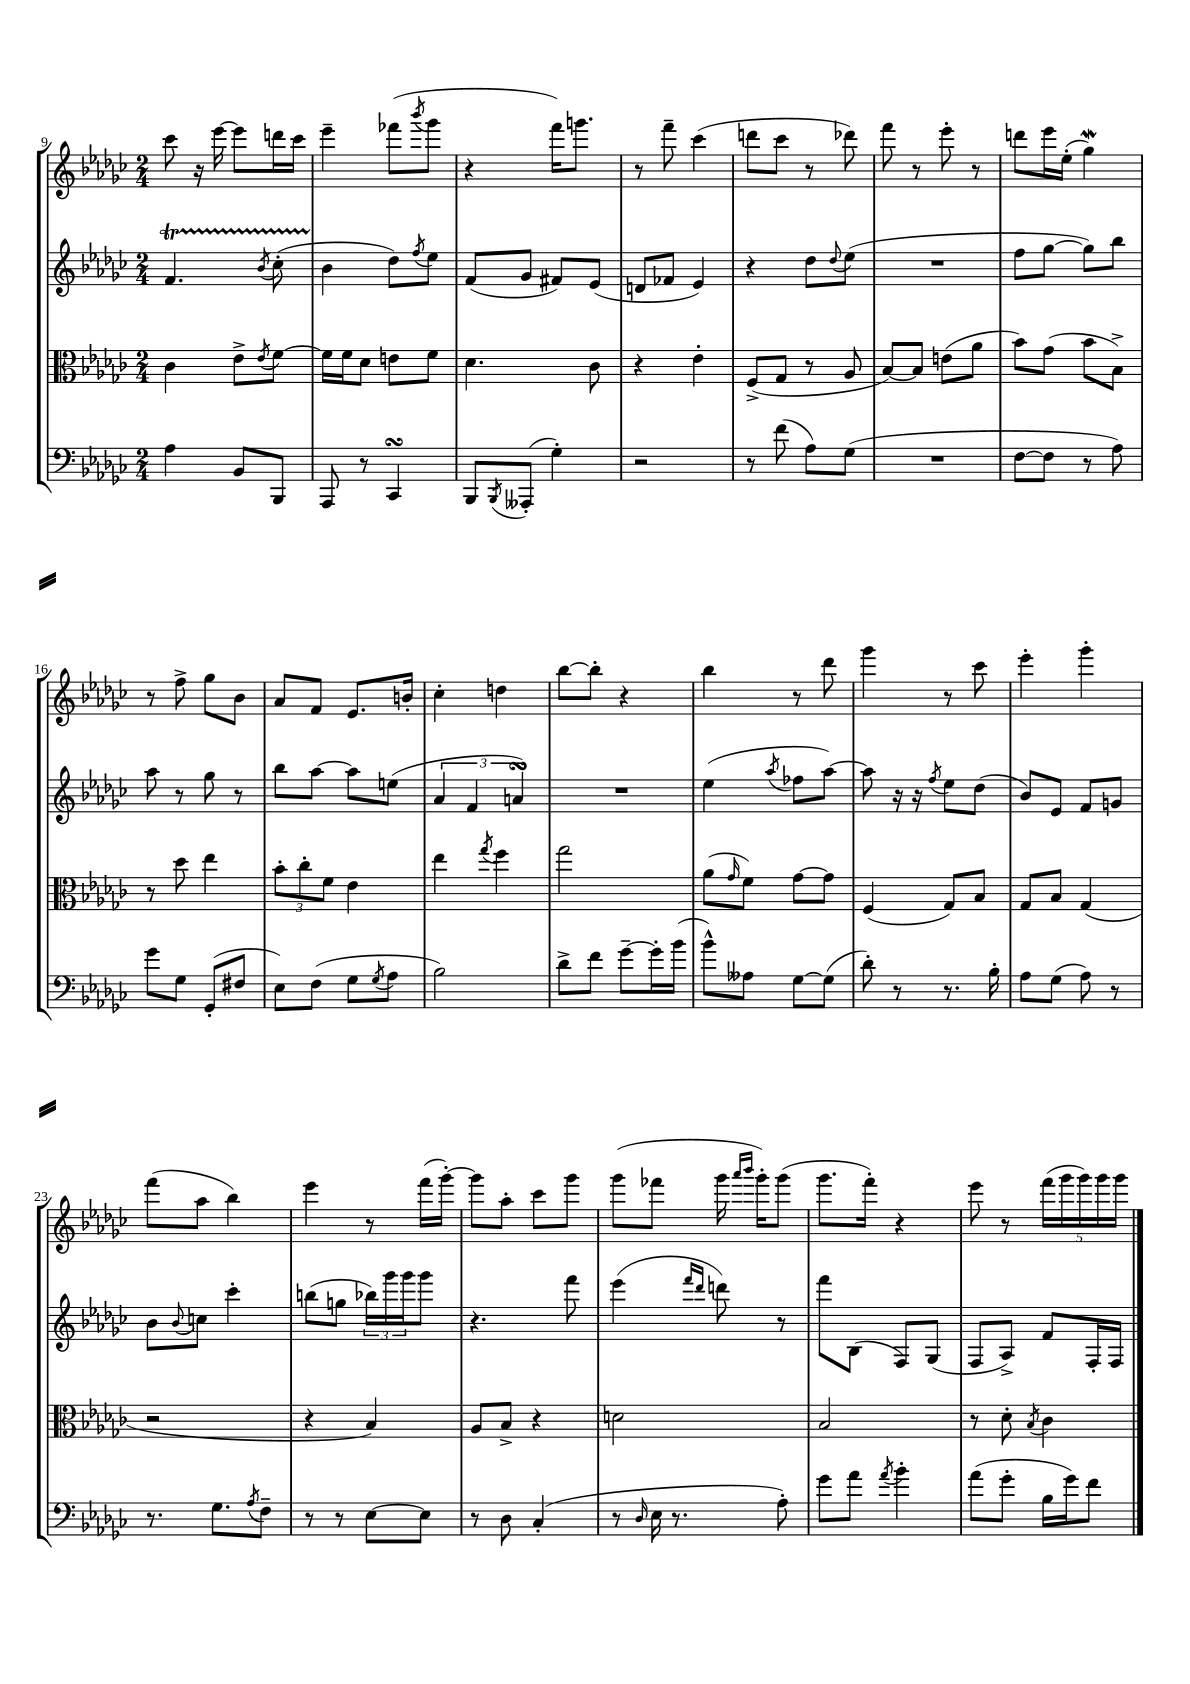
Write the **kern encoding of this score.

**kern	**kern	**kern	**kern
*staff4	*staff3	*staff2	*staff1
*clefF4	*clefC3	*clefG2	*clefG2
*k[b-e-a-d-g-c-]	*k[b-e-a-d-g-c-]	*k[b-e-a-d-g-c-]	*k[b-e-a-d-g-c-]
*M2/4	*M2/4	*M2/4	*M2/4
4A-\	4c-\	4.f/	8ccc-\
.	.	.	16r
.	.	.	[16eee-\
8BB-/L	8e-^\L	.	8eee-\]L
.	8qe-/	8qb-/	.
8BBB-/J	[8f\J	(8cc-'\	16ddd\L
.	.	.	16ccc-\JJ
=	=	=	=
8AAA-/	16f\]LL	4b-\	4eee-~\
.	16f\J	.	.
8r	8d-\J	.	.
4CC-/	8e\L	8dd-\L)	(8fff-\L
.	.	8qff/	8qbbb-/
.	8f\J	8ee-\J	8ggg-\J
=	=	=	=
8BBB-/L	4.d-\	(8f/L	4r
8qBBB-/	.	.	.
(8AAA--'/J	.	8g-/J	.
4G-'\)	.	8f#/L)	16fff\LK)
.	.	.	8.ggg\J
.	8c-\	(8e-/J	.
=	=	=	=
2r	4r	8d/L	8r
.	.	8f-/J	8fff~\
.	4e-'\	4e-/)	(4ccc-\
=	=	=	=
8r	(8F^/L	4r	8ddd\L
(8f\	8G-/J	.	8ccc-\J
8A-\L)	8r	8dd-\L	8r
.	.	8qqdd-/	.
(8G-\J	8A-/	(8ee-\J	8ddd-\)
=	=	=	=
2r	[8B-/L)	2r	8fff\
.	8B-/]J	.	8r
.	(8e\L	.	8eee-'\
.	8a-\J	.	8r
=	=	=	=
[8F\L	8b-\L)	8ff\L	8ddd\L
8F\]J	(8g-\J	[8gg-\J	16eee-\L
.	.	.	(16ee-'\JJ
8r	8b-\L	8gg-\]L)	4gg-\)
8A-\)	8B-^\J)	8bb-\J	.
=	=	=	=
8g-\L	8r	8aa-\	8r
8G-\J	8dd-\	8r	8ff^\
(8GG-'/L	4ee-\	8gg-\	8gg-\L
8F#/J	.	8r	8b-\J
=	=	=	=
8E-\L)	12b-'\L	8bb-\L	8a-/L
.	12cc-'\	.	.
(8F\J	.	[8aa-\J	8f/J
.	12f\J	.	.
8G-\L	4e-\	8aa-\]L	8.e-/L
8qG-/	.	.	.
8A-\J	.	(8ee\J	.
.	.	.	16b'/Jk
=	=	=	=
2B-\)	4ee-\	6a-/	4cc-'\
.	.	6f/	.
.	8qgg-/	.	.
.	4ff\	.	4dd\
.	.	6a/)	.
=	=	=	=
8d-^\L	2gg-\	2r	[8bb-\L
8f\J	.	.	8bb-'\]J
[8g-~\L	.	.	4r
16g-'\]L	.	.	.
(16b-\JJ	.	.	.
=	=	=	=
8b-^^\L)	(8a-\L	(4ee-\	4bb-\
.	16qqg-/	.	.
8A--\J	8f\J)	.	.
.	.	8qaa-/	.
[8G-\L	[8g-\L	8ff-\L	8r
(8G-\]J	8g-\]J	[8aa-\J)	8ddd-\
=	=	=	=
8d-'\)	(4F/	8aa-\]	4ggg-\
8r	.	16r	.
.	.	16r	.
.	.	8qff/	.
8.r	8G-/L)	8ee-\L	8r
.	8B-/J	(8dd-\J	8ccc-\
16B-'\	.	.	.
=	=	=	=
8A-\L	8G-/L	8b-/L)	4eee-'\
(8G-\J	8B-/J	8e-/J	.
8A-\)	(4G-/	8f/L	4ggg-'\
8r	.	8g/J	.
=	=	=	=
8.r	2r	8b-\L	(8fff\L
.	.	8qqb-/	.
.	.	8cc\J	8aa-\J
8.G-\L	.	.	.
.	.	4ccc-'\	4bb-\)
8qA-/	.	.	.
8F~\J	.	.	.
=	=	=	=
8r	4r	(8bb\L	4eee-\
8r	.	8gg\J	.
[8E-\L	4B-/)	24bb-\LL)	8r
.	.	24ggg-\	.
.	.	24ggg-\J	.
8E-\]J	.	8ggg-\J	(16fff\LL
.	.	.	[16ggg-'\JJ)
=	=	=	=
8r	8A-/L	4.r	8ggg-\]L
8D-\	8B-^/J	.	8aa-'\J
(4C-'/	4r	.	8ccc-\L
.	.	8fff\	8ggg-\J
=	=	=	=
8r	2d\	(4eee-\	(8ggg-\L
16qqD-/	.	.	.
16E-\	.	.	8fff-\J
8.r	.	.	.
.	.	16qqfff/LL	.
.	.	16qqddd-/JJ	.
.	.	8ddd\)	16ggg-\
.	.	.	16qqaaa-/LL
.	.	.	16qqbbb-/JJ
.	.	.	16ggg-'\LK)
8A-'\)	.	8r	(8ggg-\J
=	=	=	=
8g-\L	2B-/	8fff\L	8.ggg-\L
8a-\J	.	(8B-\J	.
.	.	.	16fff'\Jk)
8qa-/	.	.	.
4b-'\	.	8F/L)	4r
.	.	(8G-/J	.
=	=	=	=
(8a-\L	8r	8F/L	8eee-\
8g-'\J	8d-'\	8A-^/J)	8r
.	8qB-/	.	.
16B-\LL	4c-\	8f/L	(20fff\LL
.	.	.	20ggg-\
16g-\J)	.	.	.
.	.	.	20ggg-\)
8f\J	.	16F'/L	.
.	.	.	20ggg-\
.	.	16F/JJ	.
.	.	.	20ggg-\JJ
==	==	==	==
*-	*-	*-	*-
